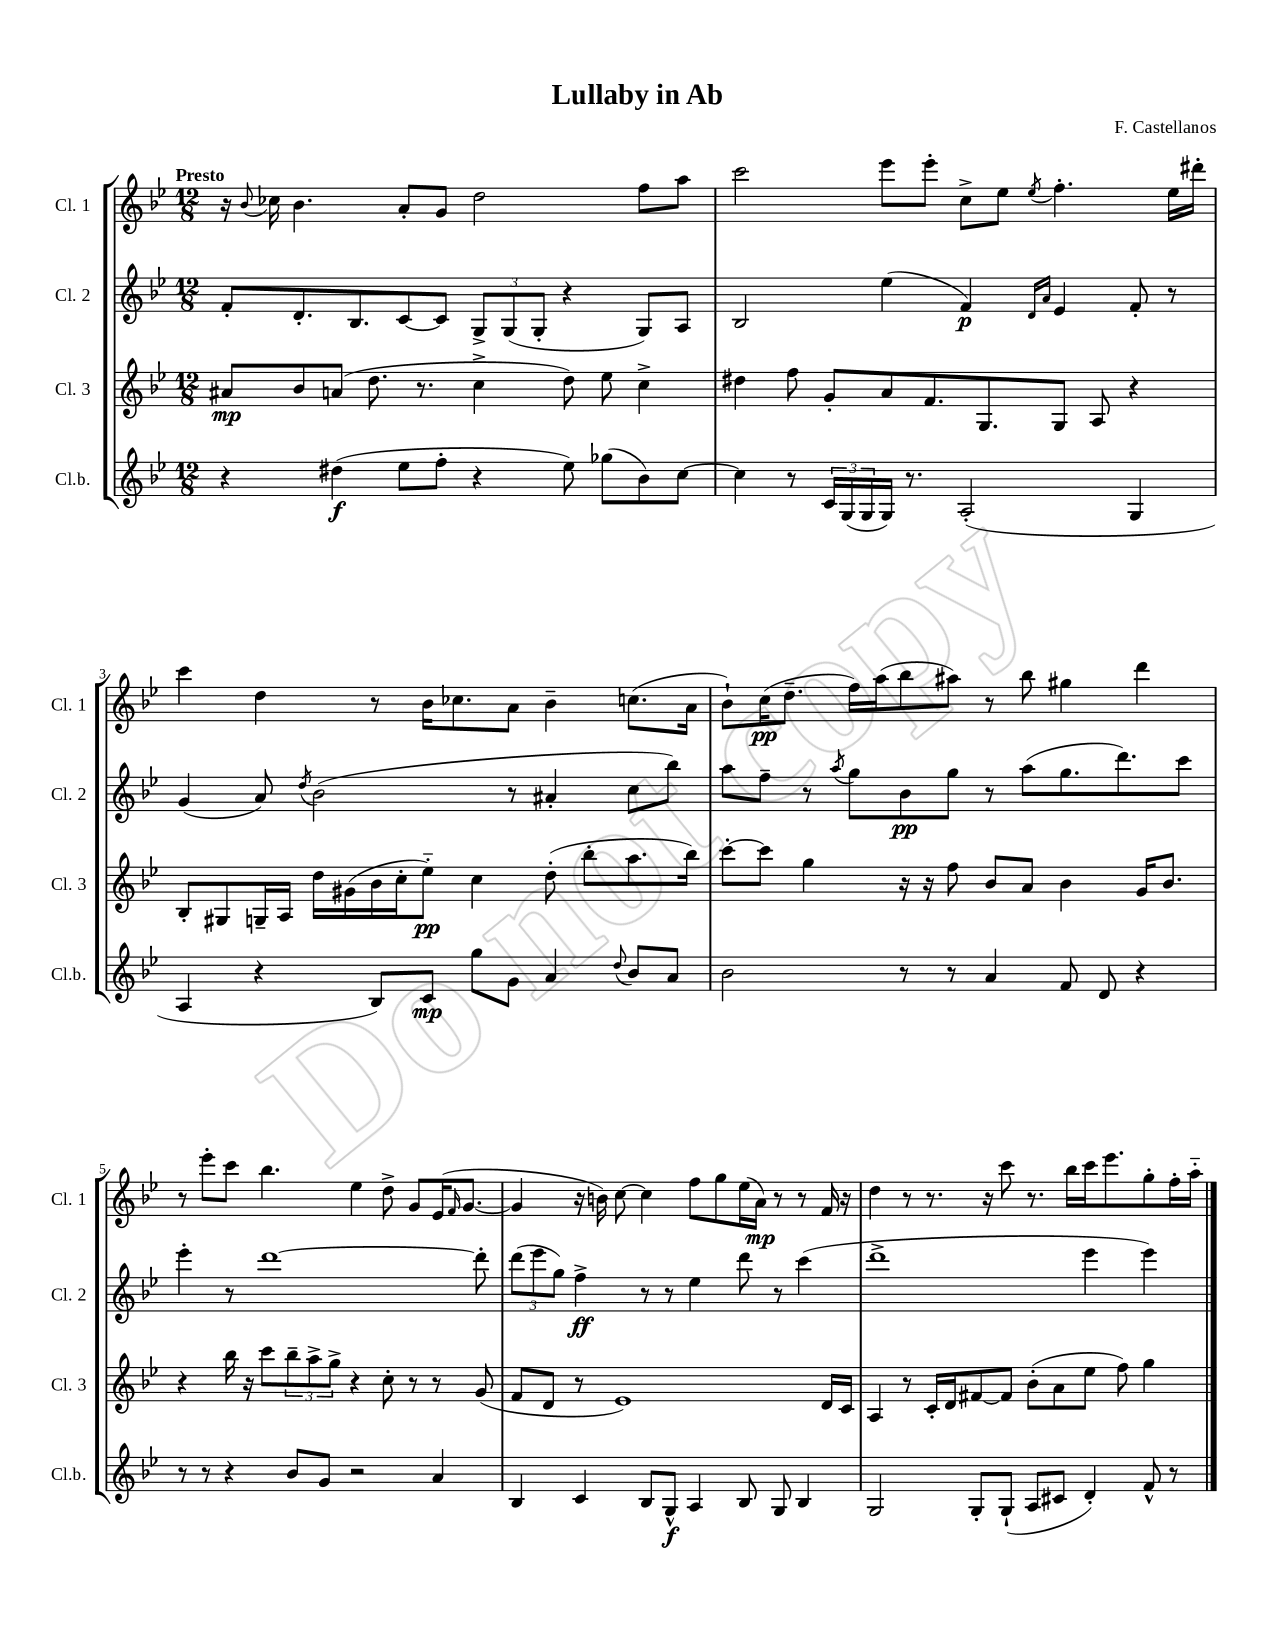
\header { title = "Lullaby in Ab" composer = "F. Castellanos" }
<<
\new StaffGroup <<
\new Staff = "s0" \with { instrumentName = "Cl. 1" shortInstrumentName = "Cl. 1" } {
    \clef treble \key bes \major \numericTimeSignature \time 12/8 \tempo "Presto"
    r16 \appoggiatura { bes'8 } ces''16 bes'4. a'8-. g'8 d''2 f''8 a''8 |
    c'''2 ees'''8 ees'''8-. c''8-> ees''8 \acciaccatura { ees''8 } f''4.-. ees''16 dis'''16-. |
    c'''4 d''4 r8 bes'16 ces''8. a'8 bes'4-- c''8.( a'16 |
    bes'8-!) c''16\pp( d''8.-- f''16) a''16( bes''8 ais''8) r8 bes''8 gis''4 d'''4 |
    r8 ees'''8-. c'''8 bes''4. ees''4 d''8-> g'8 ees'16( \grace { f'16 } g'8.~ |
    g'4 r16 b'16) c''8~ c''4 f''8 g''8 ees''16( a'16\mp) r8 r8 f'16 r16 |
    d''4 r8 r8. r16 c'''8 r8. bes''16 c'''16 ees'''8. g''8-. f''16-. a''16-_ \bar "|." |
}
\new Staff = "s1" \with { instrumentName = "Cl. 2" shortInstrumentName = "Cl. 2" } {
    \clef treble \key bes \major \numericTimeSignature \time 12/8
    f'8-. d'8.-. bes8. c'8~ c'8 \tuplet 3/2 { g8-> g8( g8-. } r4 g8) a8 |
    bes2 ees''4( f'4\p) \grace { d'16 a'16 } ees'4 f'8-. r8 |
    g'4( a'8) \acciaccatura { d''8 } bes'2( r8 ais'4-. c''8 bes''8) |
    a''8 f''8-- r8 \acciaccatura { a''8 } g''8 bes'8\pp g''8 r8 a''8( g''8. d'''8.) c'''8 |
    ees'''4-. r8 d'''1~ d'''8-. |
    \tuplet 3/2 { d'''8( ees'''8 g''8) } f''4->\ff r8 r8 ees''4 d'''8 r8 c'''4( |
    d'''1-> ees'''4 ees'''4) \bar "|." |
}
\new Staff = "s2" \with { instrumentName = "Cl. 3" shortInstrumentName = "Cl. 3" } {
    \clef treble \key bes \major \numericTimeSignature \time 12/8
    ais'8\mp bes'8 a'8( d''8. r8. c''4-> d''8) ees''8 c''4-> |
    dis''4 f''8 g'8-. a'8 f'8. g8. g8 a8 r4 |
    bes8-. gis8 g16-- a16 d''16 gis'16( bes'16 c''16-. ees''8-_\pp) c''4 d''8-.( bes''8-. a''8. bes''16) |
    c'''8~-. c'''8 g''4 r16 r16 f''8 bes'8 a'8 bes'4 g'16 bes'8. |
    r4 bes''16 r16 c'''8 \tuplet 3/2 { bes''8-- a''8-> g''8-> } r4 c''8-. r8 r8 g'8( |
    f'8 d'8 r8 ees'1) d'16 c'16 |
    a4 r8 c'16-. d'16 fis'8~ fis'8 bes'8-.( a'8 ees''8 f''8) g''4 \bar "|." |
}
\new Staff = "s3" \with { instrumentName = "Cl.b." shortInstrumentName = "Cl.b." } {
    \clef treble \key bes \major \numericTimeSignature \time 12/8
    r4 dis''4\f( ees''8 f''8-. r4 ees''8) ges''8( bes'8) c''8~ |
    c''4 r8 \tuplet 3/2 { c'16 g16( g16 } g16) r8. a2-.( g4 |
    a4 r4 bes8) c'8\mp g''8 g'8 a'4 \appoggiatura { d''8 } bes'8 a'8 |
    bes'2 r8 r8 a'4 f'8 d'8 r4 |
    r8 r8 r4 bes'8 g'8 r2 a'4 |
    bes4 c'4 bes8 g8-^\f a4 bes8 g8 bes4 |
    g2 g8-. g8-!( a8 cis'8 d'4-.) f'8-^ r8 \bar "|." |
}
>>
>>
